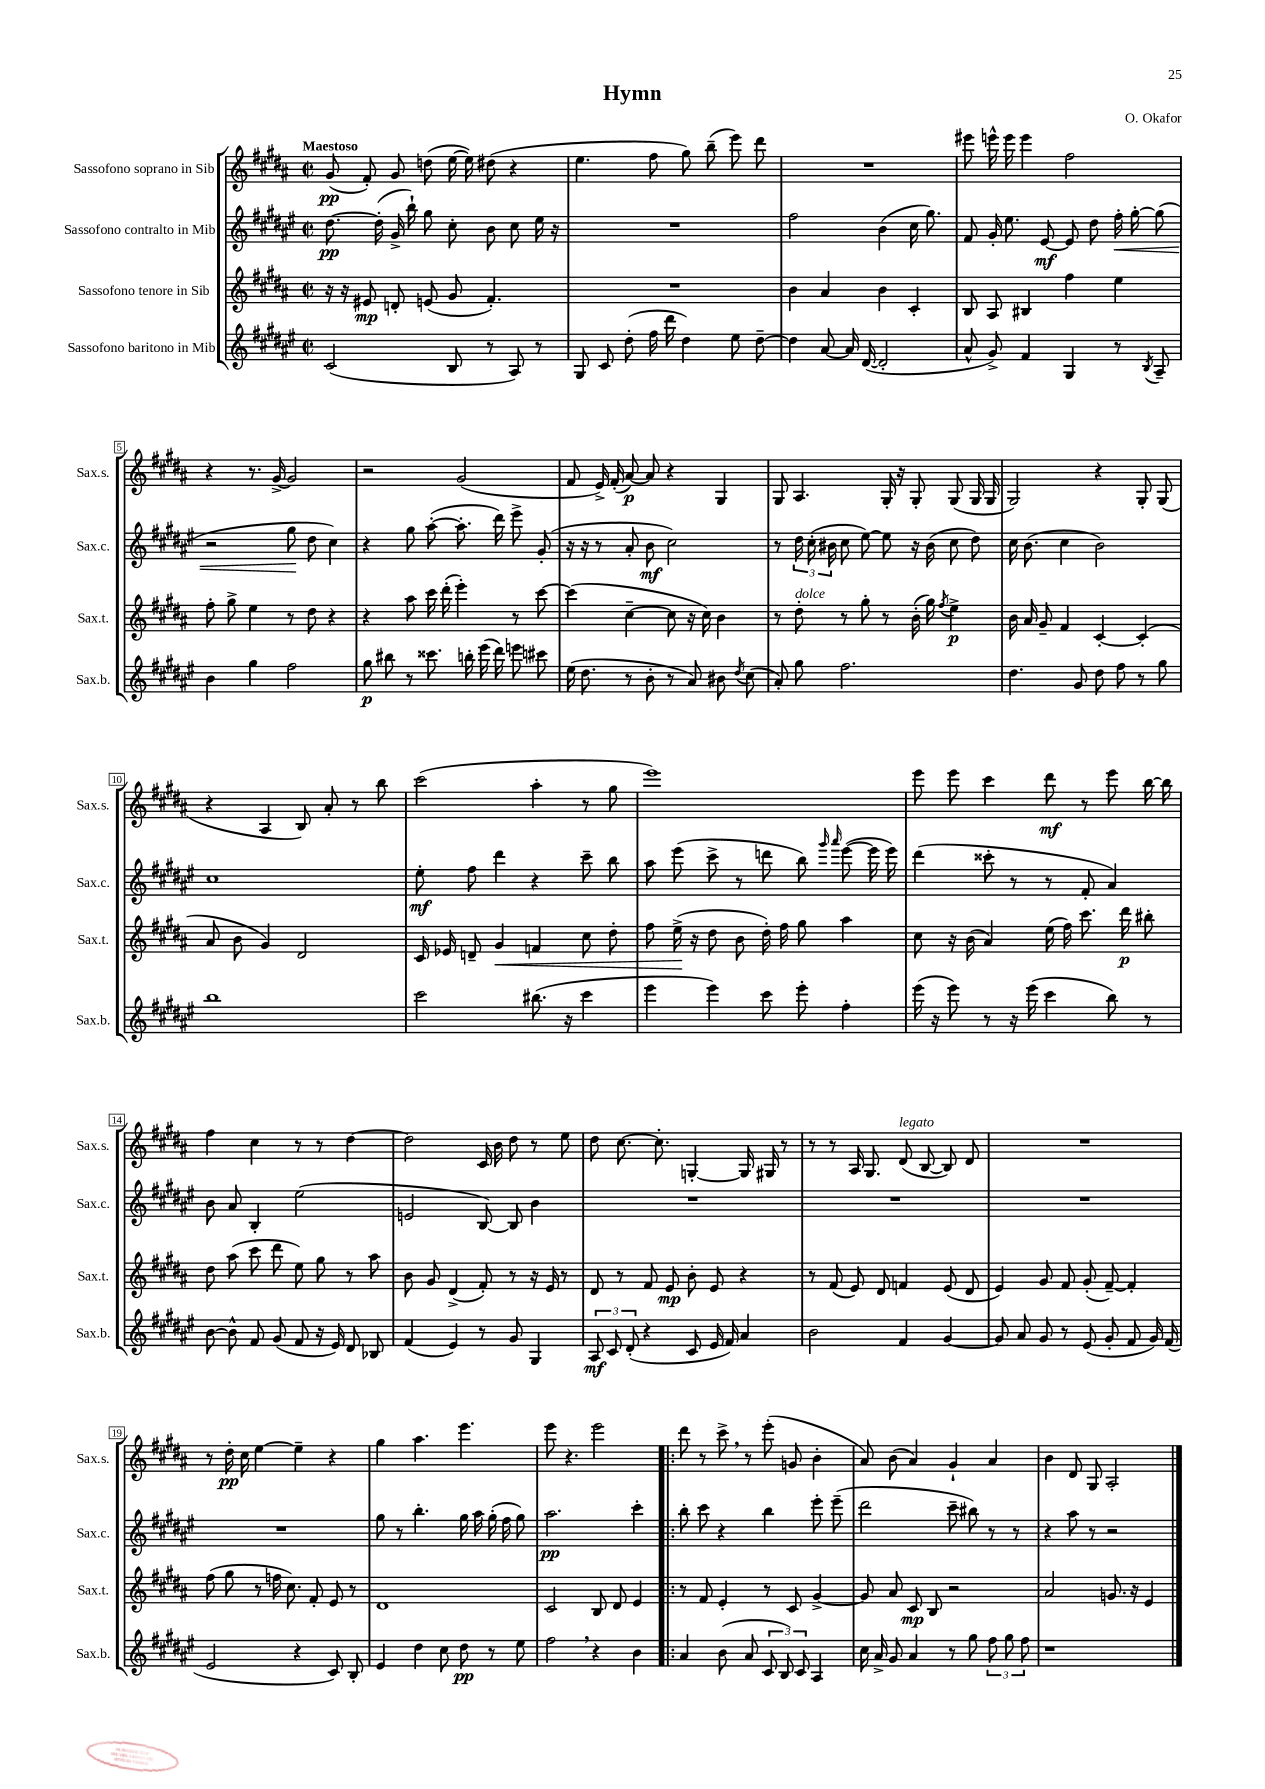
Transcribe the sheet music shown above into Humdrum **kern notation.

**kern	**kern	**kern	**kern
*staff4	*staff3	*staff2	*staff1
*clefG2	*clefG2	*clefG2	*clefG2
*k[f#c#g#d#a#e#]	*k[f#c#g#d#a#]	*k[f#c#g#d#a#e#]	*k[f#c#g#d#a#]
*M2/2	*M2/2	*M2/2	*M2/2
*met(c|)	*met(c|)	*met(c|)	*met(c|)
(2c#	16r	[8.dd#	(8g#
.	16r	.	.
.	8e#	.	8f#')
.	.	(16dd#']	.
.	8d'	16g#^	8g#
.	.	16bb`)	.
.	(8e	8gg#	(8dd
8B	8g#	8cc#'	[16ee
.	.	.	16ee])
8r	4.f#')	8b	(8dd#
8A#)	.	8cc#	4r
8r	.	16ee#	.
.	.	16r	.
=	=	=	=
8G#	1r	1r	4.ee
8c#	.	.	.
(8dd#'	.	.	.
16ff#	.	.	8ff#
16ddd#	.	.	.
4dd#)	.	.	8gg#)
.	.	.	(8bb~
8ee#	.	.	8eee)
[8dd#~	.	.	8ddd#
=	=	=	=
4dd#]	4b	2ff#	1r
[8a#	4a#	.	.
16a#]	.	.	.
([16d#	.	.	.
2d#']	4b	(4b	.
.	4c#'	16cc#	.
.	.	8.gg#)	.
=	=	=	=
8a#^^	8B	8f#	8eee#
8g#^)	8A#	16g#'	16eee^^
.	.	8.ee#	16eee
4f#	4B#	.	4eee
.	.	[8e#	.
4G#	4ff#	8e#]	2ff#
.	.	8dd#	.
8r	4ee	16ff#'	.
.	.	[16gg#'	.
8qB	.	.	.
8A#~	.	(8gg#]	.
=	=	=	=
4b	8ff#'	2r	4r
.	8gg#^	.	.
4gg#	4ee	.	8.r
.	.	.	[16g#^
2ff#	8r	8gg#	2g#]
.	8dd#	8dd#	.
.	4r	4cc#)	.
=	=	=	=
8gg#	4r	4r	2r
8bb#	.	.	.
8r	8aa#	8gg#	.
8.ccc##	16ccc#	([8aa#'	.
.	(16ddd#'	.	.
.	4eee')	8.aa#']	(2g#
16bb'	.	.	.
(16eee#	.	.	.
16ddd#)	.	16ddd#)	.
8eee	8r	8eee#^	.
8ccc#	[8ccc#	(8g#'	.
=	=	=	=
(16ee#	(4ccc#]	16r	8f#
8.dd#	.	16r	.
.	.	8r	16e^)
.	.	.	(16f#'
8r	[4cc#~	8a#'	[8a#)
8b'	.	8b	8a#]
8r	8cc#]	2cc#)	4r
8a#)	16r	.	.
.	16cc#)	.	.
8b#	4b	.	4G#
8qdd#	.	.	.
(8cc#	.	.	.
=	=	=	=
8a#')	8r	8r	8G#
8gg#	8dd#'	24dd#	4.A#
.	.	(24cc#'	.
.	.	24b#	.
2.ff#	8r	8cc#	.
.	8gg#'	[8ee#)	.
.	8r	8ee#]	16G#'
.	.	.	16r
.	(16b'	16r	8G#'
.	16gg#)	(16b#	.
.	8qff#	.	.
.	4ee^	8cc#	(8G#
.	.	8dd#)	16G#
.	.	.	16G#
=	=	=	=
4.dd#	16b	16cc#	2G#)
.	16a#	(8.b	.
.	8g#~	.	.
.	4f#	4cc#	.
8g#	.	.	.
8dd#	[4c#'	2b)	4r
8ff#	.	.	.
8r	(4c#']	.	8G#'
8gg#	.	.	(8G#
=	=	=	=
1bb	8a#	1cc#	4r
.	8b	.	.
.	4g#)	.	4A#
.	2d#	.	8B)
.	.	.	8a#'
.	.	.	8r
.	.	.	8bb
=	=	=	=
2ccc#	16c#	8ee#'	(2ccc#
.	16e-	.	.
.	8d~	8ff#	.
.	4g#	4ddd#	.
(8.bb#	4f	4r	4aa#'
16r	.	.	.
4ccc#	8cc#	8ccc#~	8r
.	8dd#'	8bb	8gg#
=	=	=	=
4eee#	8ff#	8aa#	1eee)
.	(16ee^	(8eee#	.
.	16r	.	.
4eee#)	8dd#	8ccc#^	.
.	8b	8r	.
8ccc#	16dd#')	8ddd	.
.	16ff#	.	.
8eee#'	8gg#	8bb)	.
.	.	16qqggg#	.
.	.	16qqaaa#	.
4ff#'	4aa#	([8eee#	.
.	.	16eee#]	.
.	.	16eee#)	.
=	=	=	=
(16eee#	8cc#	(4ddd#	8eee
16r	.	.	.
8eee#)	16r	.	8eee
.	(16b	.	.
8r	4a#)	8ccc##'	4ccc#
16r	.	8r	.
(16eee#	.	.	.
4ccc#	(16ee	8r	8ddd#
.	16ff#)	.	.
.	8.ccc#	8f#'	8r
8bb)	.	4a#)	8eee
.	16ddd#	.	.
8r	8bb#'	.	[16bb
.	.	.	16bb]
=	=	=	=
[8b	8dd#	8b	4ff#
8b^^]	(8aa#	8a#	.
8f#	8ccc#	4B'	4cc#
(8g#	8ddd#	.	.
8f#	8ee)	(2ee#	8r
16r	8gg#	.	8r
16e#)	.	.	.
8d#	8r	.	[4dd#
8B-	8aa#	.	.
=	=	=	=
(4f#	8b	2e	2dd#]
.	8g#	.	.
4e#)	(4d#^	.	.
8r	8f#')	[8B)	16c#
.	.	.	16b
8g#	8r	8B]	8dd#
4G#	16r	4b	8r
.	16e	.	.
.	8r	.	8ee
=	=	=	=
12A#	8d#	1r	8dd#
12c#	.	.	.
.	8r	.	[8.cc#
(12d#'	.	.	.
4r	8f#	.	.
.	.	.	8.cc#']
.	8e	.	.
8c#	8b'	.	[4G'
16e#	8e	.	.
16f#)	.	.	.
4a#	4r	.	16G]
.	.	.	16G#
.	.	.	8r
=	=	=	=
2b	8r	1r	8r
.	(8f#	.	8r
.	8e)	.	16A#
.	.	.	8.G#
.	8d#	.	.
4f#	4f	.	(8d#
.	.	.	[8B
[4g#	(8e	.	8B])
.	8d#	.	8d#
=	=	=	=
8g#]	4e)	1r	1r
8a#	.	.	.
8g#	8g#	.	.
8r	8f#	.	.
(8e#	(8g#'	.	.
8g#'	[8f#~)	.	.
8f#	4f#']	.	.
16g#)	.	.	.
(16f#	.	.	.
=	=	=	=
2e#	(8ff#	1r	8r
.	8gg#	.	16dd#'
.	.	.	16cc#
.	8r	.	[4ee
.	16ff	.	.
.	8.cc#)	.	.
4r	.	.	4ee~]
.	8f#'	.	.
8c#)	8e	.	4r
8B'	8r	.	.
=	=	=	=
4e#	1d#	8gg#	4gg#
.	.	8r	.
4dd#	.	4.bb'	4.aa#
8cc#	.	.	.
8dd#	.	16gg#	4.eee
.	.	16aa#	.
8r	.	(16gg#'	.
.	.	16ff#	.
8ee#	.	8gg#)	.
=	=	=	=
2ff#	2c#	2.aa#	8eee
.	.	.	4.r
4r	8B	.	2eee
.	8d#	.	.
4b	4e	4ccc#'	.
=!|:	=!|:	=!|:	=!|:
4a#	8r	8bb'	8ddd#
.	8f#	8ccc#	8r
(8b	4e'	4r	8ccc#^
8a#	.	.	8r
12c#	8r	4bb	(8eee'
12B)	.	.	.
.	8c#	.	8g
12c#	.	.	.
4A#	[4g#^	8eee#'	4b'
.	.	(8eee#~	.
=	=	=	=
16cc#	8g#]	2ddd#	8a#)
16a#^	.	.	.
8g#	8a#	.	(8b
4a#	8c#	.	4a#)
.	8B	.	.
8r	2r	8ccc#~	4g#`
8gg#	.	8bb#)	.
12ff#	.	8r	4a#
12gg#	.	.	.
.	.	8r	.
12ff#	.	.	.
=	=	=	=
1r	2a#	4r	4b
.	.	8aa#	8d#
.	.	8r	8G#
.	8.g	2r	2A#'
.	16r	.	.
.	4e	.	.
==	==	==	==
*-	*-	*-	*-
